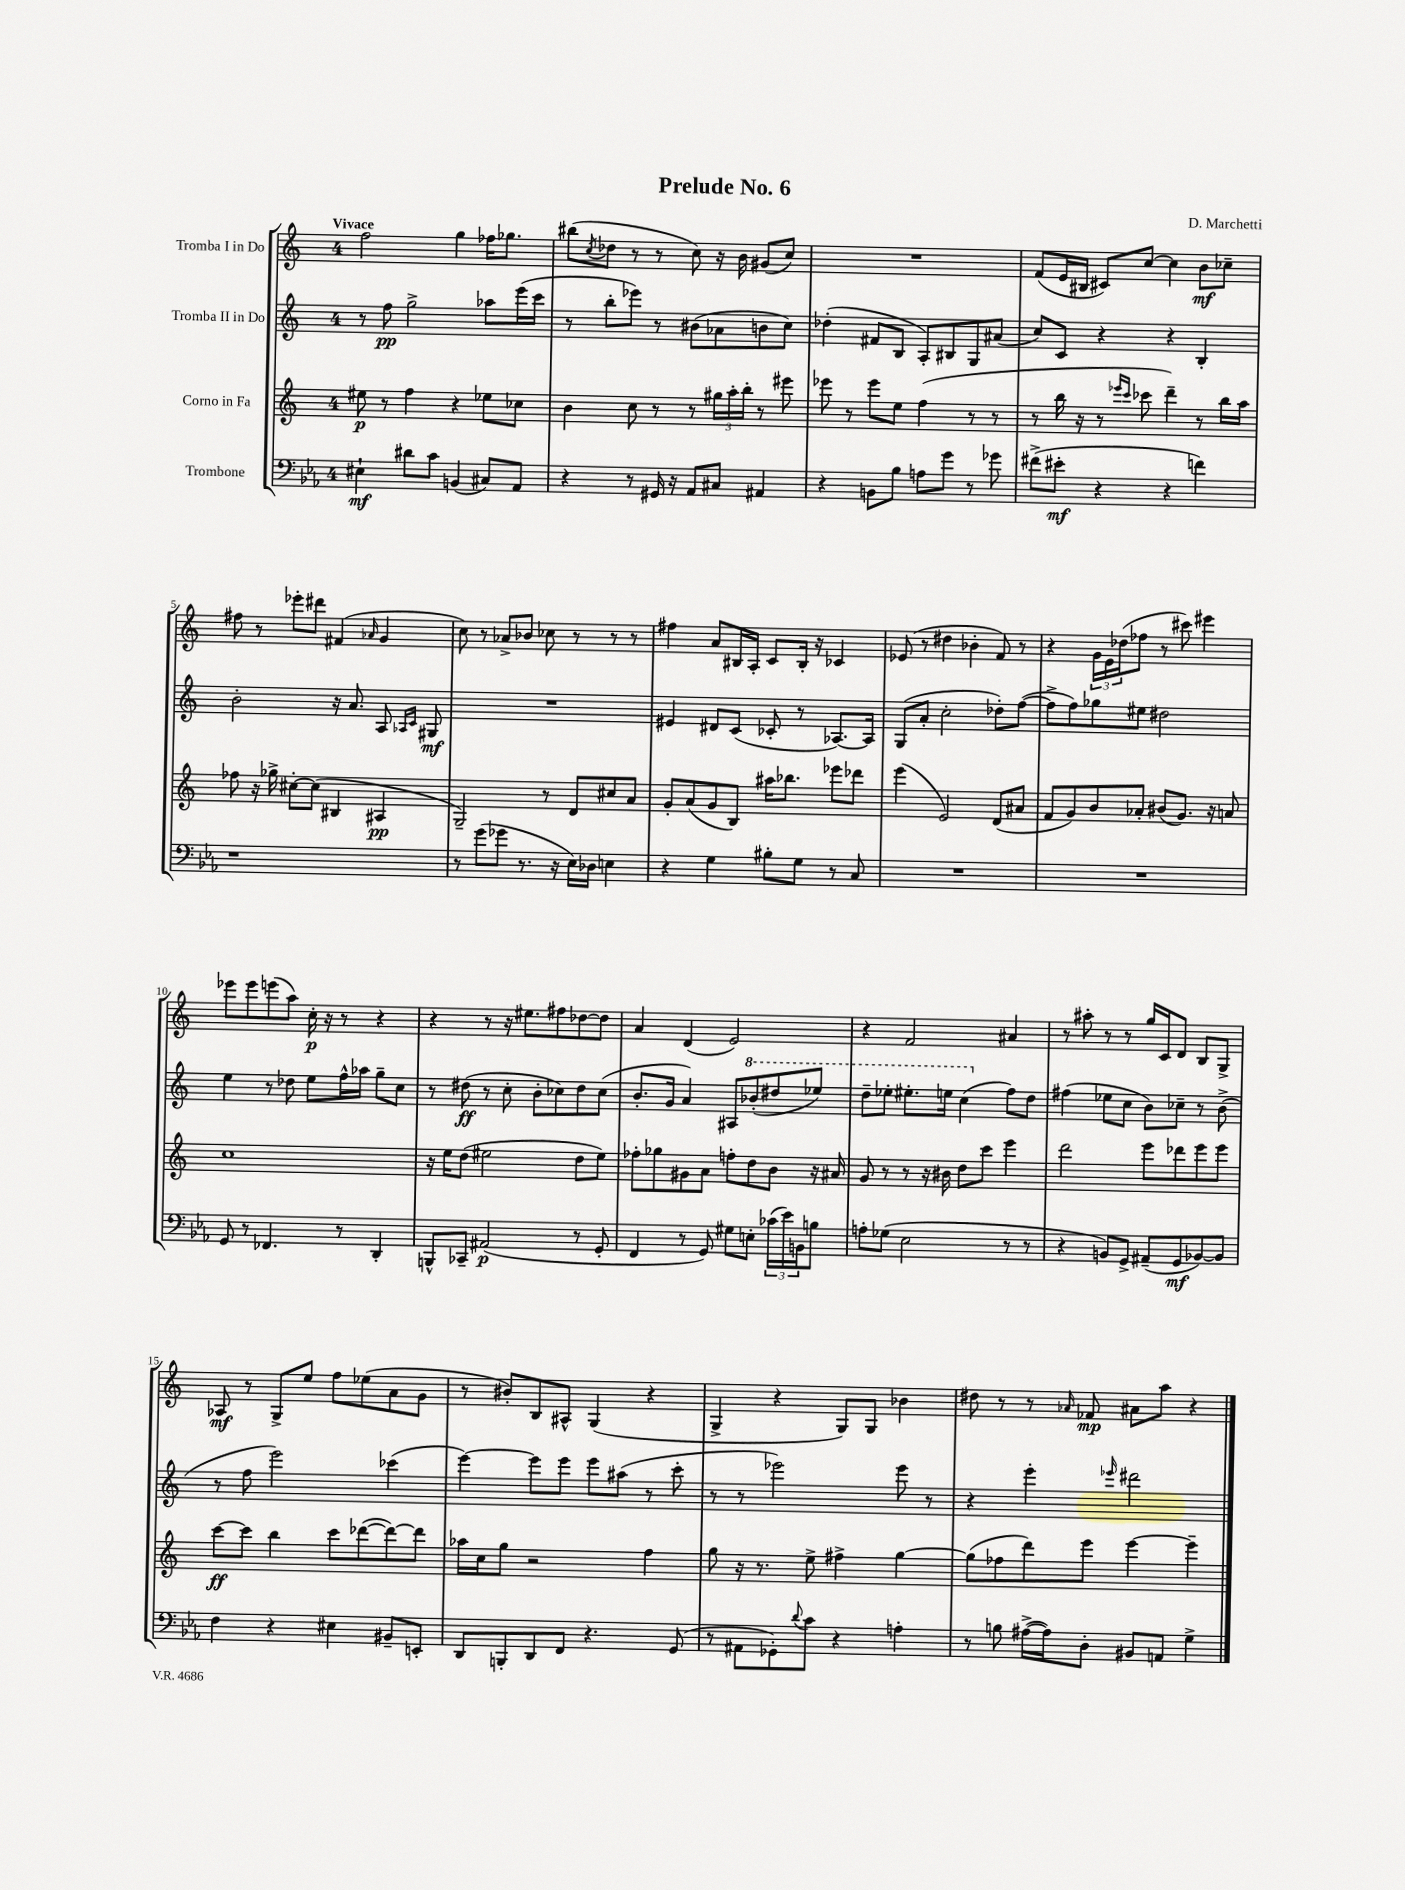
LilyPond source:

\header { title = "Prelude No. 6" composer = "D. Marchetti" }
<<
\new StaffGroup <<
\new Staff = "s0" \with { instrumentName = "Tromba I in Do" } {
    \clef treble \key c \major \once \override Staff.TimeSignature.style = #'single-digit \time 4/4 \tempo "Vivace"
    f''2 g''4 fes''16 ges''8. |
    bis''8( \acciaccatura { c''8 } des''8 r8 r8 c''8) r16 b'16 gis'8( c''8) |
    R1 |
    f'8( e'16 bis16 cis'8) c''8~ c''4 b'8\mf ces''8-- |
    fis''8 r8 ees'''8-. dis'''8 fis'4( \grace { aes'16 } g'4 |
    c''8) r8 aes'8-> bes'8 ces''8 r8 r8 r8 |
    fis''4 a'8 bis16 a16-. c'8 bis16-. r16 ces'4 |
    ees'8( r8 dis''4 bes'4-. f'8) r8 |
    r4 \tuplet 3/2 { g'16 e'16 des''16( } fes''8 r8 cis'''8) eis'''4 |
    ees'''8 ees'''8 e'''8( a''8) c''16-.\p r16 r8 r4 |
    r4 r8 r16 eis''8. fis''8 des''8~ des''8 |
    a'4 d'4( e'2) |
    r4 f'2 ais'4 |
    r8 ais''8-. r8 r8 g''16 c'16 d'8 b8 g8-> |
    aes8\mf r8 g8-> e''8 f''8 ees''8( a'8 g'8 |
    r8 bis'8-.) b8 ais8-^ g4( r4 |
    g4-> r4 g8) g8 bes'4 |
    dis''8 r8 r8 \grace { aes'16 } fes'8\mp ais'8 a''8 r4 \bar "|." |
}
\new Staff = "s1" \with { instrumentName = "Tromba II in Do" } {
    \clef treble \key c \major \once \override Staff.TimeSignature.style = #'single-digit \time 4/4
    r8 f''8\pp g''2-> aes''8 e'''16( c'''16 |
    r8 b''8-. ees'''8) r8 bis'8( aes'8 b'8 c''8) |
    des''4-.( fis'8 b8 a8-.) bis8 g8 ais'8( |
    c''8) c'8 r4 r4 b4-. |
    b'2-. r16 a'8. a8 \grace { aes16 c'16 } gis8\mf |
    R1 |
    eis'4 dis'8 c'8( ces'8-. r8 aes8.~) aes16 |
    g8( a'8-. c''2-. des''8-.) f''8~( |
    f''8-> f''8) ges''8 eis''8 dis''2 |
    e''4 r8 des''8 e''8 f''16-^ aes''16 g''8-- c''8 |
    r8 dis''8\ff( r8 c''8-. b'8-. ces''8) dis''8 ces''8( |
    b'8.-. g'16 a'4) ais8 \ottava #1 bes''8-.( dis'''8 ees'''8) |
    d'''8-- ees'''8-. eis'''8.-. e'''16 c'''4( \ottava #0 f''8) d''8 |
    fis''4( ees''8 c''8 b'8) ces''8-- r8 b'8->( |
    r8 f''8 e'''2) ces'''4( |
    e'''4~) e'''8 e'''8 e'''8 ais''8( r8 c'''8-. |
    r8 r8 ees'''2) ees'''8 r8 |
    r4 e'''4-. \grace { ees'''16 } dis'''2 \bar "|." |
}
\new Staff = "s2" \with { instrumentName = "Corno in Fa" } {
    \clef treble \key c \major \once \override Staff.TimeSignature.style = #'single-digit \time 4/4
    eis''8\p r8 f''4 r4 ees''8 ces''8 |
    b'4 c''8 r8 r8 \tuplet 3/2 { gis''16 a''16-. b''16-. } r8 eis'''8 |
    ees'''8 r8 ees'''8 e''8 f''4( r8 r8 |
    r8 b''16 r16 r8 \grace { ees'''16 c'''16 } ces'''8 d'''4--) r8 b''16 a''16 |
    fes''8 r16 ges''16-> cis''8~-. cis''8( bis4 ais4\pp |
    g2--) r8 d'8 cis''8 a'8 |
    g'8-. a'8( g'8 b8) ais''16 bes''8. ees'''8 des'''8 |
    e'''4( e'2) d'8( ais'8 |
    f'8 g'8) b'8 aes'8-. bis'8( g'8.) r16 a'8 |
    c''1 |
    r16 e''16 d''8( eis''2 d''8 eis''8) |
    fes''8-. ges''8 gis'8 a'8 f''8-. d''8 b'8 r16 ais'16 |
    g'8 r8 r8 r16 bis'16 d''8 c'''8 e'''4 |
    d'''2 e'''8 des'''8 e'''8 e'''8 |
    c'''8~\ff c'''8 b''4 c'''8 des'''8~( des'''8~) des'''8 |
    aes''16 c''16 g''8 r2 f''4 |
    g''8 r16 r8. e''8-> fis''4-> g''4~ |
    g''8( fes''8 d'''8) e'''8 e'''4~ e'''4-- \bar "|." |
}
\new Staff = "s3" \with { instrumentName = "Trombone" } {
    \clef bass \key ees \major \once \override Staff.TimeSignature.style = #'single-digit \time 4/4
    eis4-!\mf dis'8 c'8 b,4( cis8) aes,8 |
    r4 r8 gis,16 r16 aes,8 cis8 ais,4 |
    r4 b,8 bes8 a8 g'8 r8 ges'8 |
    fis'8->( eis'8-.\mf r4 r4 f'4) |
    r1 |
    r8 g'8( ges'8 r8. r16 ees16) des16 e4 |
    r4 g4 bis8-. g8 r8 c8 |
    R1 |
    R1 |
    g,8 r8 fes,4. r8 d,4-. |
    b,,8-^ ces,8-- ais,2\p( r8 g,8-. |
    f,4 r8 g,8) gis8 e8-. \tuplet 3/2 { ces'16( ees'16) b,16 } b8 |
    a8-. ges8( ees2 r8 r8 |
    r4 b,8) g,8-> ais,8--( g,8\mf bes,8~) bes,8 |
    f4 r4 eis4 bis,8-- e,8-. |
    d,8 b,,8-. d,8 f,8 r4. g,8( |
    r8 ais,8 ges,8-.) \appoggiatura { d'8 } c'8 r4 a4-. |
    r8 b8 ais16~->( ais16) d8-. bis,8 a,8 g4-> \bar "|." |
}
>>
>>
